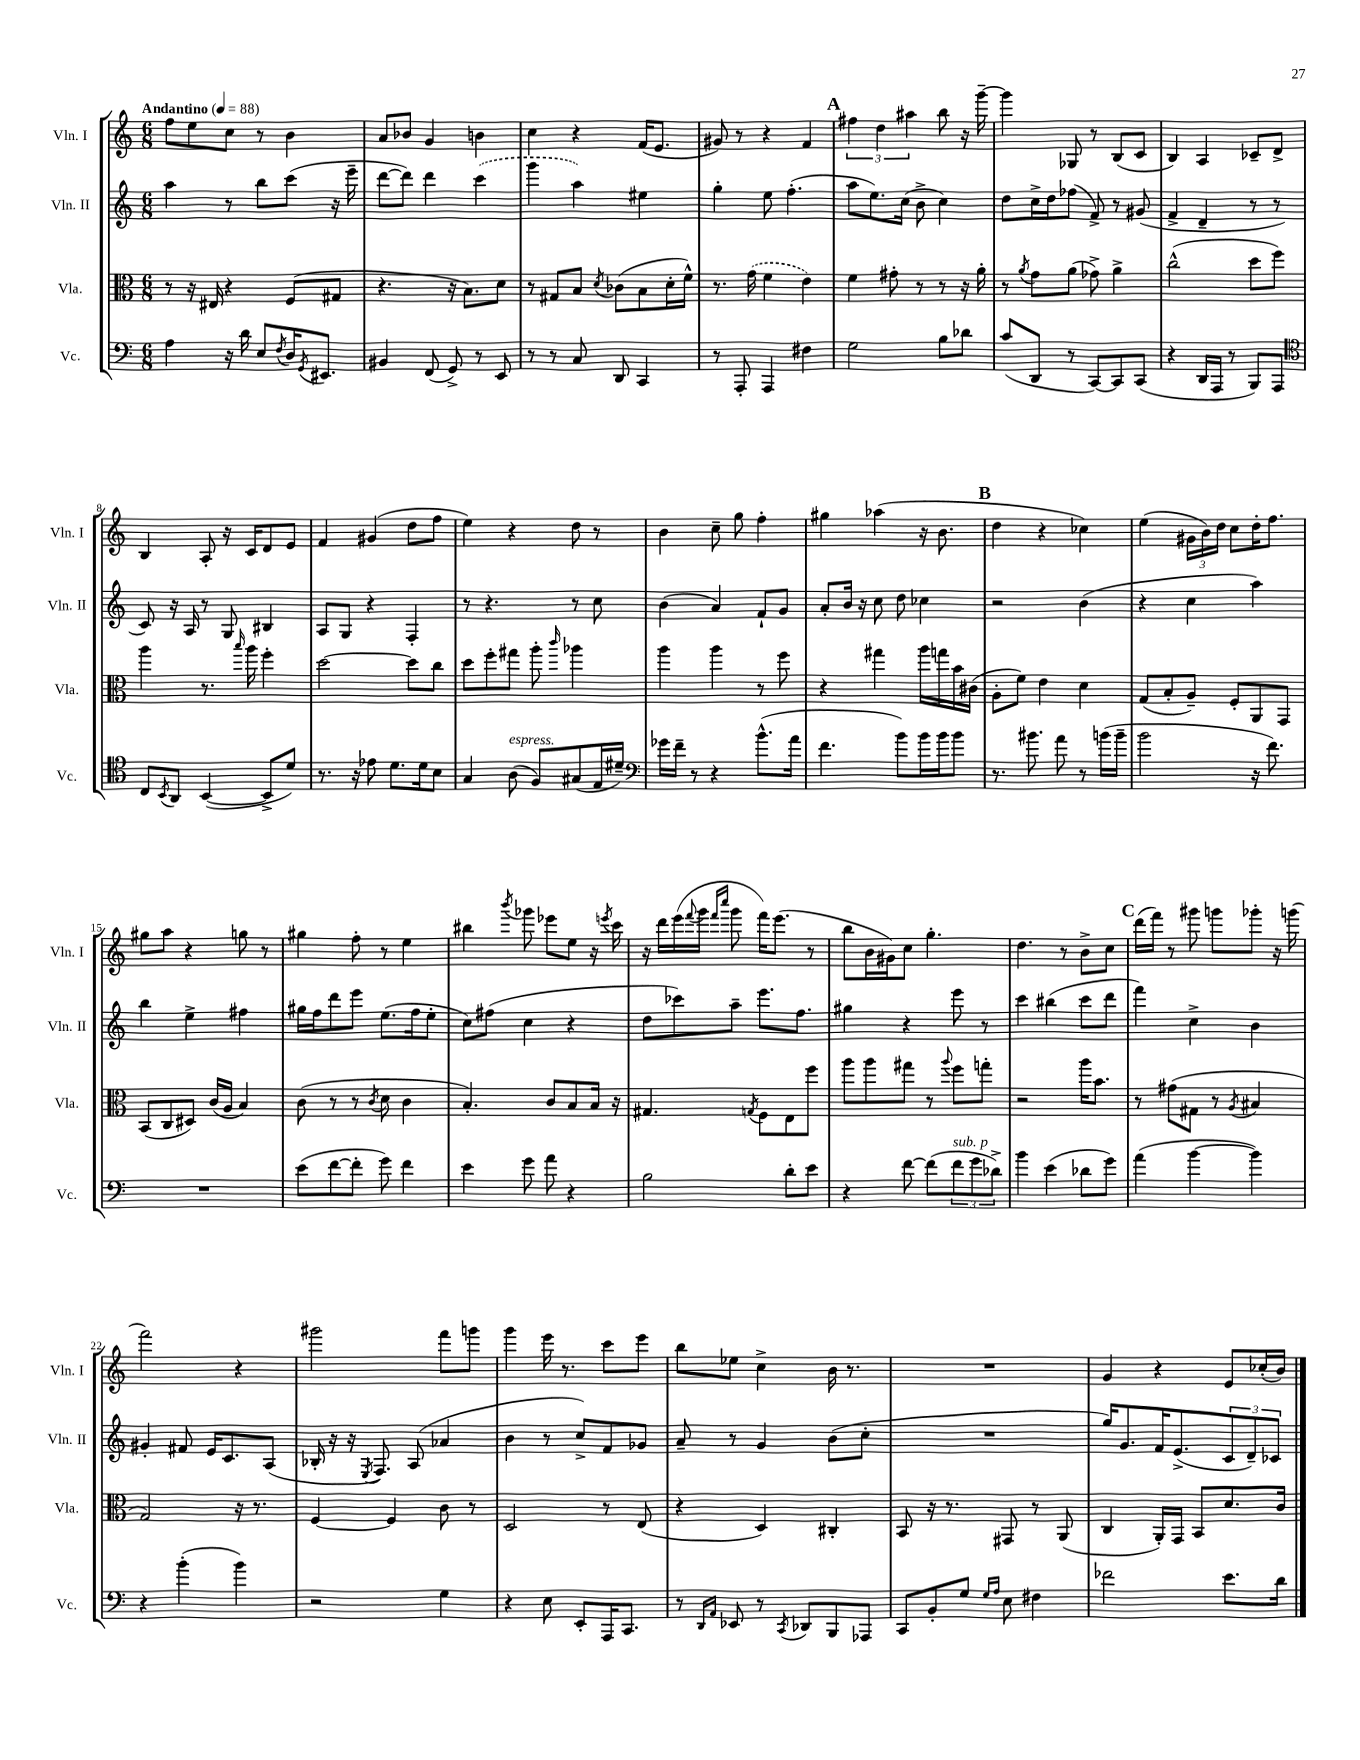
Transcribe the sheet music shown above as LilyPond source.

<<
\new StaffGroup <<
\new Staff = "s0" \with { instrumentName = "Vln. I" shortInstrumentName = "Vln. I" } {
    \clef treble \key c \major \numericTimeSignature \time 6/8 \tempo "Andantino" 4 = 88
    f''8 e''8 c''8 r8 b'4 |
    a'8 bes'8 g'4 b'4 |
    c''4 r4 f'16( e'8. |
    gis'8) r8 r4 f'4 |
    \mark \markup { \bold "A" } \tuplet 3/2 { fis''4 d''4 ais''4 } b''8 r16 g'''16~-- |
    g'''4 ges8 r8 b8( c'8 |
    b4) a4 ces'8-- d'8-> |
    b4 a8-. r16 c'16 d'8 e'8 |
    f'4 gis'4( d''8 f''8 |
    e''4) r4 d''8 r8 |
    b'4 c''8-- g''8 f''4-. |
    gis''4 aes''4( r16 b'8. |
    \mark \markup { \bold "B" } d''4 r4 ces''4) |
    e''4( \tuplet 3/2 { gis'16 b'16) d''16 } c''8 d''16-. f''8. |
    gis''8 a''8 r4 g''8 r8 |
    gis''4 f''8-. r8 e''4 |
    bis''4 \acciaccatura { b'''8 } ges'''8 ees'''8 e''8 r16 \acciaccatura { e'''8 } c'''16 |
    r16 d'''16 e'''16( \appoggiatura { f'''8 } g'''16 \grace { f'''16 c''''16 } g'''8 f'''16) e'''8.( r8 |
    b''8 b'16 gis'16) c''8 g''4.-. |
    d''4. r8 b'8-> c''8 |
    \mark \markup { \bold "C" } d'''16( f'''16) r8 gis'''8 g'''8 ges'''8-. r16 g'''16( |
    f'''2) r4 |
    gis'''2 f'''8 g'''8 |
    g'''4 e'''16 r8. c'''8 e'''8 |
    b''8 ees''8 c''4-> b'16 r8. |
    R2. |
    g'4 r4 e'8 ces''16-.( b'16) \bar "|." |
}
\new Staff = "s1" \with { instrumentName = "Vln. II" shortInstrumentName = "Vln. II" } {
    \clef treble \key c \major \numericTimeSignature \time 6/8
    a''4 r8 b''8 c'''8( r16 e'''16-- |
    d'''8~ d'''8) d'''4 \once \slurDashed c'''4( |
    g'''4 a''4) eis''4 |
    g''4-. e''8 f''4.-.( |
    \mark \markup { \bold "A" } a''8 e''8.) c''16( b'8-> c''4) |
    d''8 c''16-> d''16 fes''8( f'8->) r8 gis'8( |
    f'4-> d'4-- r8 r8 |
    c'8) r16 a16 r8 g8 bis4 |
    a8 g8 r4 f4-. |
    r8 r4. r8 c''8 |
    b'4( a'4) f'8-! g'8 |
    a'8-. b'16 r16 c''8 d''8 ces''4 |
    \mark \markup { \bold "B" } r2 b'4( |
    r4 c''4 a''4) |
    b''4 e''4-> fis''4 |
    gis''16 f''16 d'''8 e'''8 e''8.( f''16 e''8-. |
    c''8) fis''8( c''4 r4 |
    d''8 ces'''8) a''8-- e'''8. f''8. |
    gis''4 r4 e'''8 r8 |
    c'''4 bis''4( c'''8 d'''8 |
    \mark \markup { \bold "C" } f'''4) c''4-> b'4 |
    gis'4-. fis'8 e'16 c'8. a8( |
    bes16-. r16 r16 \acciaccatura { e8 } f8.) a8( aes'4 |
    b'4 r8 c''8->) f'8 ges'8 |
    a'8-- r8 g'4 b'8( c''8-. |
    R2. |
    g''16) g'8. f'16 e'8.->( \tuplet 3/2 { c'8 d'8--) ces'8 } \bar "|." |
}
\new Staff = "s2" \with { instrumentName = "Vla." shortInstrumentName = "Vla." } {
    \clef alto \key c \major \numericTimeSignature \time 6/8
    r8 r16 eis16 r4 f8( gis8 |
    r4. r16 b8.) d'8 |
    r8 gis8 b8 \acciaccatura { d'8 } ces'8( b8 d'16-. f'16-^) |
    r8. \once \slurDashed g'16( f'4 e'4) |
    \mark \markup { \bold "A" } f'4 gis'8-. r8 r8 r16 a'16-. |
    r8 \acciaccatura { a'8 } g'8 a'8( ges'8->) a'4-> |
    c''2-^( d''8 f''8) |
    a''4 r8. \grace { b''16 } a''16 f''4-. |
    d''2~ d''8 c''8 |
    d''8 f''8-. gis''8 a''8-. \grace { c'''16 } aes''4 |
    a''4 a''4 r8 f''8 |
    r4 gis''4 a''16 g''16 b'16 cis'16( |
    \mark \markup { \bold "B" } a8-. f'8) e'4 d'4 |
    g8( b8-. a8--) f8-. a,8 g,8 |
    b,8( c8 dis8) c'16( a16 b4) |
    c'8( r8 r8 \acciaccatura { c'8 } d'8 c'4 |
    b4.-.) c'8 b8 b16 r16 |
    gis4. \acciaccatura { g8 } f8 e8 f''8 |
    a''8 a''8 gis''8 r8 \appoggiatura { a''8 } f''8 g''8-. |
    r2 a''16 b'8. |
    \mark \markup { \bold "C" } r8 gis'8( gis8 r8 \acciaccatura { a8 } bis4 |
    g2) r16 r8. |
    f4~ f4 c'8 r8 |
    d2 r8 e8( |
    r4 d4) cis4-. |
    b,8 r16 r8. gis,8 r8 a,8( |
    c4 a,16-.) g,16 b,8 d'8. c'16 \bar "|." |
}
\new Staff = "s3" \with { instrumentName = "Vc." shortInstrumentName = "Vc." } {
    \clef bass \key c \major \numericTimeSignature \time 6/8
    a4 r16 d'16 e8 \acciaccatura { f8 } d16 \acciaccatura { g,8 } eis,8. |
    bis,4 f,8( g,8->) r8 e,8 |
    r8 r8 c8 d,8 c,4 |
    r8 a,,8-. a,,4 fis4 |
    \mark \markup { \bold "A" } g2 b8 des'8 |
    c'8( d,8 r8 c,8~) c,8 c,8( |
    r4 d,16 a,,16 r8 b,,8) a,,8 |
    \clef tenor c8 \acciaccatura { b,8 } a,8 b,4~( b,8-> d'8) |
    r8. r16 ees'8 d'8. d'16 b8 |
    g4 a8^\markup { \italic "espress." }( f8) gis8( e16 dis'16--) |
    \clef bass ges'16 f'16-- r8 r4 b'8.-^( a'16 |
    f'4. b'8) b'16 b'16 b'8 |
    \mark \markup { \bold "B" } r8. bis'8. a'8 r8 b'16( b'16-- |
    b'2 r16 f'8.) |
    R2. |
    e'8( f'8~ f'8-. g'8) f'4 |
    e'4 g'8 a'8 r4 |
    b2 d'8-. e'8 |
    r4 f'8~ f'8( \tuplet 3/2 { f'8^\markup { \italic "sub. p" } g'8 des'8->) } |
    b'4 e'4( des'8 g'8) |
    \mark \markup { \bold "C" } a'4( b'4~ b'4) |
    r4 b'4-.( b'4) |
    r2 g4 |
    r4 e8 e,8-. a,,16 c,8. |
    r8 \grace { d,16 a,16 } ees,8 r8 \acciaccatura { c,8 } des,8 b,,8 aes,,8 |
    c,8 b,8-. g8 \grace { g16 a16 } e8 fis4 |
    fes'2 e'8. d'16 \bar "|." |
}
>>
>>
